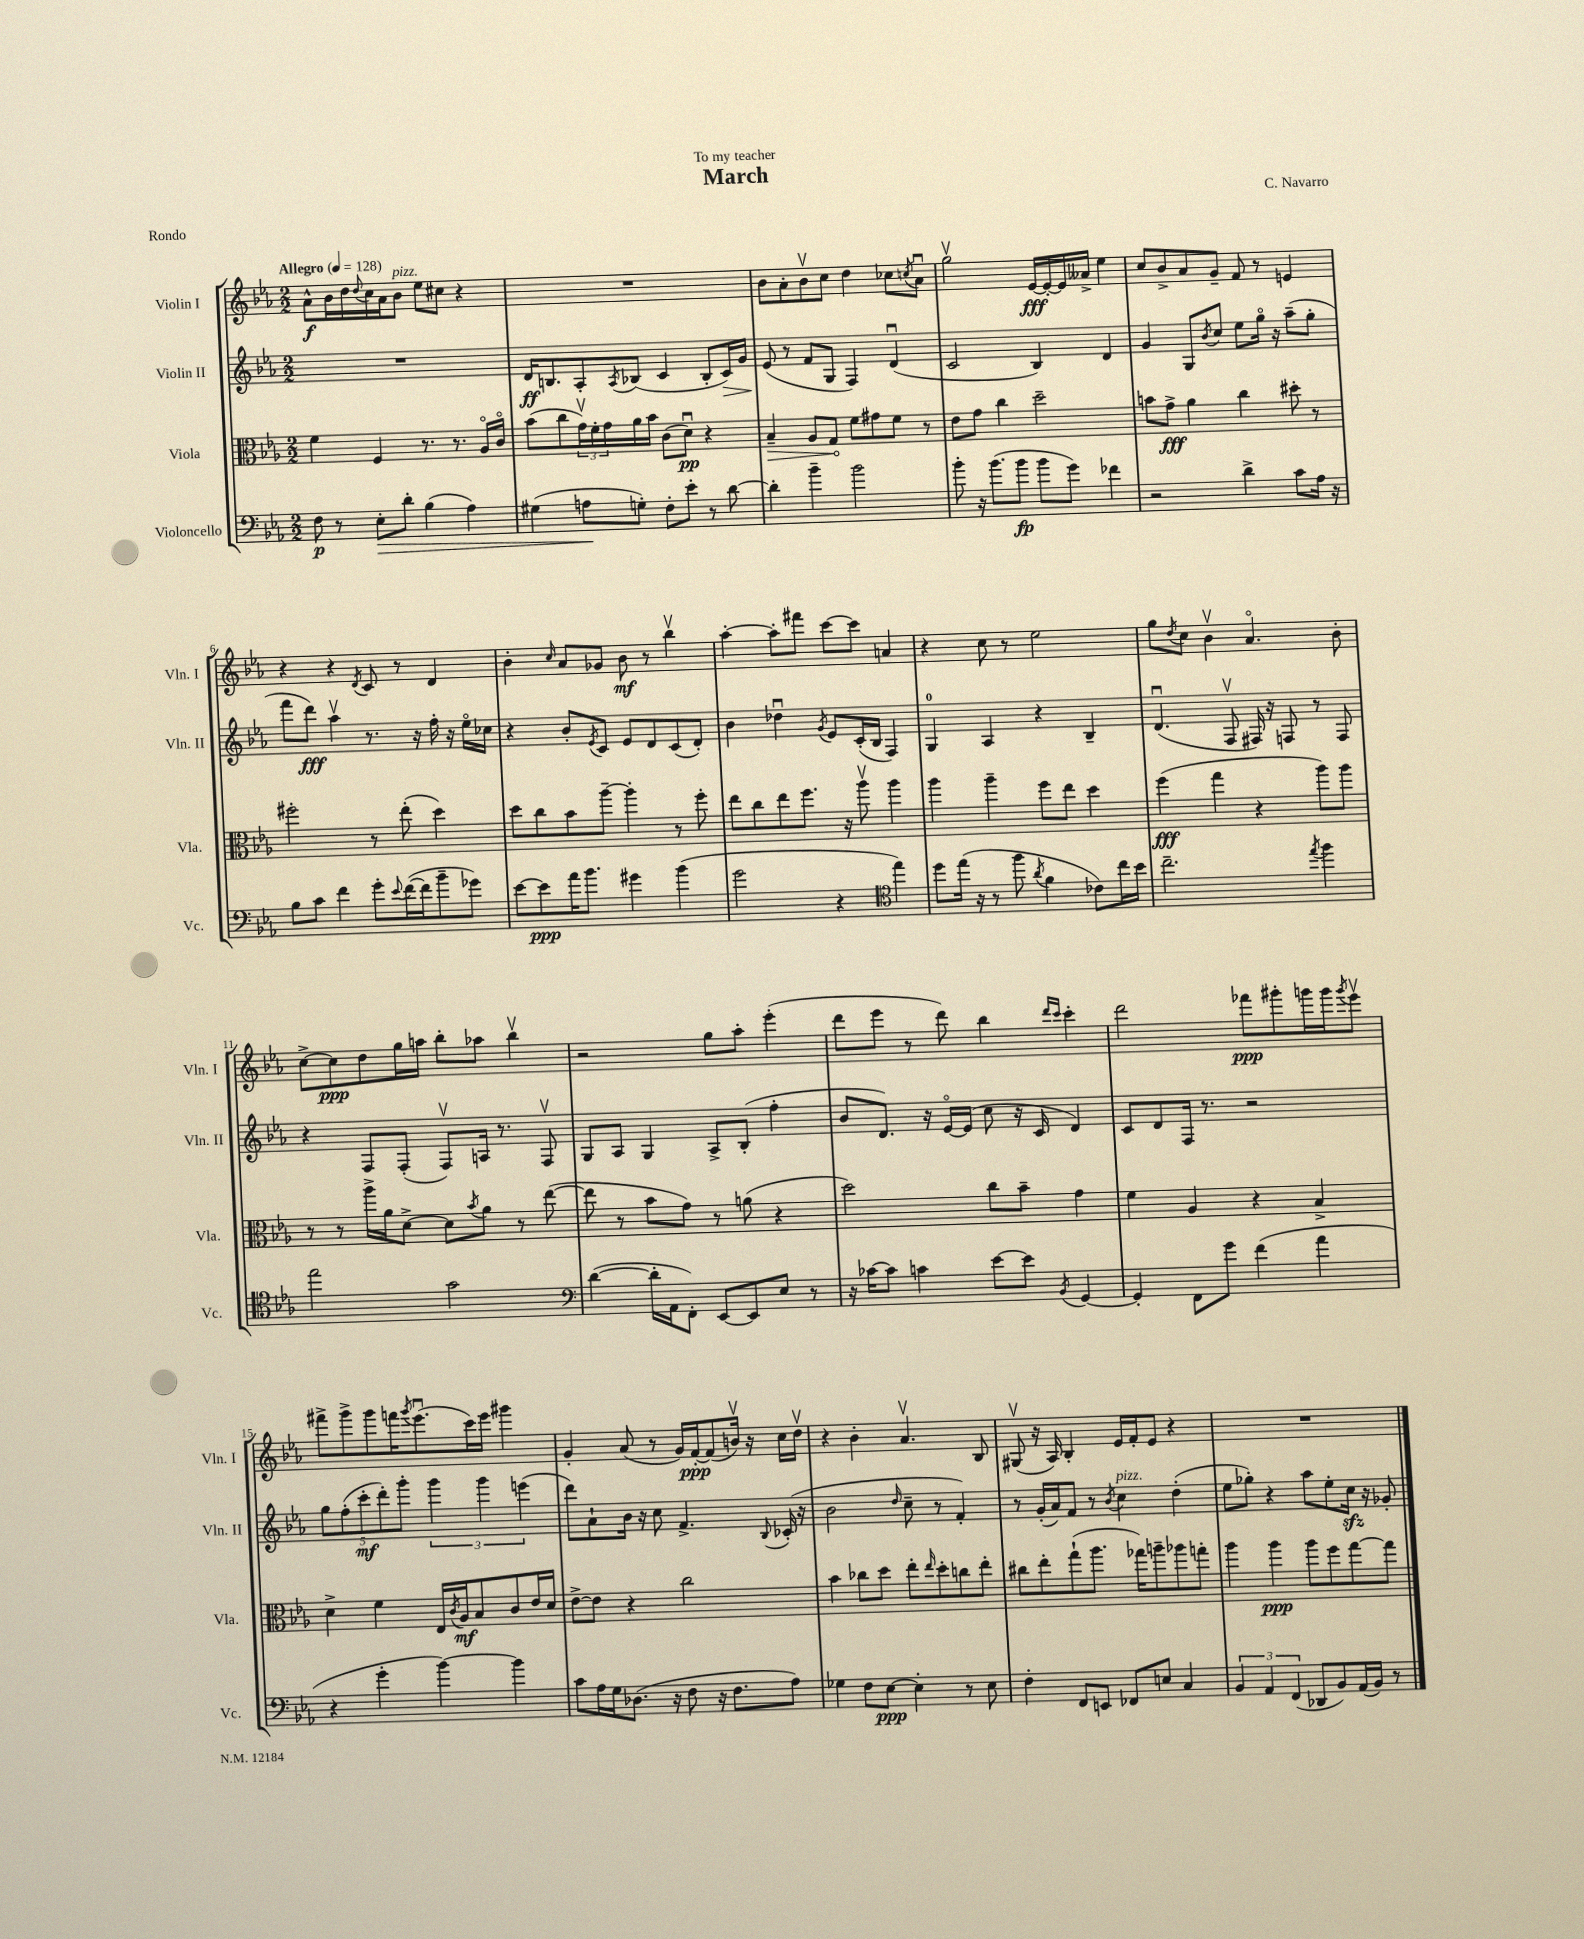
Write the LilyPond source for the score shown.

\header { title = "March" composer = "C. Navarro" dedication = "To my teacher" piece = "Rondo" }
<<
\new StaffGroup <<
\new Staff = "s0" \with { instrumentName = "Violin I" shortInstrumentName = "Vln. I" } {
    \clef treble \key ees \major \numericTimeSignature \time 2/2 \tempo "Allegro" 4 = 128
    aes'8-^\f bes'16 d''16 \appoggiatura { d''8 } c''16 aes'16 bes'8^\markup { \italic "pizz." } ees''8 cis''8 r4 |
    R1 |
    bes'8 aes'8-. bes'8\upbow c''8 d''4 ces''8 \acciaccatura { c''8 } aes'8\downbow |
    g''2\upbow ees'16~\fff ees'16~-. ees'16 aeses'16-> ees''4 |
    c''8 bes'8-> aes'8 g'8-- f'8 r8 e'4 |
    r4 r4 \acciaccatura { d'8 } c'8 r8 d'4 |
    bes'4-. \grace { c''16 } aes'8 ges'8 bes'8\mf r8 bes''4\upbow |
    aes''4~-. aes''8-. fis'''8 c'''8~ c'''8 a'4 |
    r4 c''8 r8 ees''2 |
    g''8 \acciaccatura { d''8 } c''8 bes'4\upbow aes'4.\flageolet bes'8-. |
    c''8~-> c''8\ppp d''8 g''16 a''16 bes''8-. aes''8 bes''4\upbow |
    r2 g''8 aes''8-. ees'''4-.( |
    d'''8 ees'''8 r8 d'''8) bes''4 \grace { d'''16 c'''16 } c'''4-. |
    d'''2 fes'''8\ppp gis'''8-. g'''16 g'''16 \acciaccatura { g'''8 } ees'''8\upbow |
    fis'''8-> g'''8-> g'''8 f'''16 \acciaccatura { g'''8 } ees'''8.\downbow( c'''16) ees'''16 gis'''4 |
    g'4-. aes'8( r8 g'16) f'16~-.\ppp f'8( b'16\upbow) r16 c''16 d''16\upbow |
    r4 bes'4-. aes'4.\upbow bes8 |
    gis8\upbow( r16 aes16) bes4-. ees'16 f'16-. ees'8 r4 |
    R1 \bar "|." |
}
\new Staff = "s1" \with { instrumentName = "Violin II" shortInstrumentName = "Vln. II" } {
    \clef treble \key ees \major \numericTimeSignature \time 2/2
    R1 |
    d'16\ff b8. aes8-. \acciaccatura { aes8 } bes8( c'4 bes8-. c'16\>) g'16 |
    ees'8\!( r8 f'8 g8 f4) d'4\downbow( |
    c'2 bes4) d'4 |
    g'4 g8 \acciaccatura { bes'8 } c''8 ees''8 g''16\flageolet r16 aes''8--( g''8-. |
    f'''8 d'''8\fff) aes''4\upbow r8. r16 f''16-. r16 ees''16\flageolet ces''16 |
    r4 bes'8-. \acciaccatura { ees'8 } c'8 ees'8 d'8 c'8( d'8-.) |
    bes'4 des''4\downbow \acciaccatura { g'8 } ees'8 c'16-.( bes16 f4) |
    g4-0 aes4 r4 bes4-- |
    d'4.\downbow( f8\upbow fis16) r16 f8 r8 f8 |
    r4 f8 f8-.( f8\upbow) a16 r8. f8\upbow |
    g8 aes8 g4 aes8-> bes8-.( f''4-. |
    bes'8 d'8.) r16 ees'16~\flageolet ees'16( c''8 r16 c'16 d'4) |
    c'8 d'8 f16 r8. r2 |
    \tuplet 5/4 { g''8 f''8-.( c'''8-.\mf d'''8-.) g'''8-. } \tuplet 3/2 { g'''4 g'''4 e'''4( } |
    d'''8) aes'8-! bes'16 r16 c''8 f'4.-> \appoggiatura { bes8 } ces'16-.( r16 |
    bes'2 \grace { d''16 } c''8-- r8 f'4-.) |
    r8 g'16-.( aes'16) f'8 r8 \acciaccatura { bes'8 } c''4^\markup { \italic "pizz." } d''4-.( |
    ees''8 ges''8-.) r4 aes''8 ees''8-. c''16\sfz r16 ges'8-. \bar "|." |
}
\new Staff = "s2" \with { instrumentName = "Viola" shortInstrumentName = "Vla." } {
    \clef alto \key ees \major \numericTimeSignature \time 2/2
    f'4 f4 r8. r8. aes16\flageolet c'16\flageolet |
    bes'8( c''8 \tuplet 3/2 { g'16\upbow) f'16-. g'16 } aes'16 bes'16 c'8( d'8\downbow\pp) r4 |
    \once \override Hairpin.circled-tip = ##t bes4--\> aes8 g8\! f'8 gis'8 f'8 r8 |
    ees'8 g'8 c''4 d''2-- |
    b'8 g'8->\fff aes'4 c''4 dis''8-. r8 |
    fis''2-. r8 ees''8-.( d''4) |
    d''8 c''8 bes'8 aes''8~-- aes''4-. r8 f''8-. |
    ees''8 c''8 ees''8 f''8. r16 aes''8\upbow aes''4 |
    aes''4 aes''4-- f''8 ees''8 d''4 |
    f''4\fff( g''4 r4 aes''8) aes''8 |
    r8 r8 aes''16-> aes'16 d'8~-> d'8 \acciaccatura { bes'8 } aes'8 r8 ees''8~( |
    ees''8 r8 bes'8 g'8) r8 a'8( r4 |
    d''2) c''8 bes'8-- g'4 |
    f'4 aes4 r4 bes4-> |
    d'4-> f'4 ees16 \acciaccatura { c'8 } aes16\mf bes8 c'8 ees'16 d'16 |
    ees'8~-> ees'8 r4 c''2 |
    bes'4 ces''8 d''8 ees''8-. \grace { ees''16 } d''8-. c''8 ees''8-. |
    cis''8 ees''8-. g''8-!( aes''8. ges''16) a''8-- aes''8 g''8-. |
    aes''4 aes''4\ppp aes''8 f''8 g''8~ g''8 \bar "|." |
}
\new Staff = "s3" \with { instrumentName = "Violoncello" shortInstrumentName = "Vc." } {
    \clef bass \key ees \major \numericTimeSignature \time 2/2
    f8\p r8 ees8-.\> d'8-. bes4( aes4) |
    gis4( a8\! g8-.) f8-. ees'8-. r8 d'8~ |
    d'4-. bes'4-- bes'2 |
    bes'8-. r16 bes'8.( bes'8\fp bes'8 g'8) fes'4 |
    r2 d'4-> c'8 aes16 r16 |
    bes8 c'8 f'4 g'8-. \appoggiatura { ees'8 } f'16~( f'16 bes'8-- ges'8) |
    ees'8~ ees'8\ppp aes'16 bes'8. gis'4 bes'4( |
    g'2 r4 \clef tenor ees''4) |
    d''8 ees''16( r16 r8 f''8 \acciaccatura { aes'8 } f'4 ces'8) c''16 bes'16 |
    c''2.-- \acciaccatura { ees''8 } f''4 |
    ees''2 g'2 |
    \clef bass d'4~( d'16-. aes,16 f,8-.) ees,8~ ees,8 ees8 r8 |
    r16 ces'16~ ces'8 c'4 ees'8~ ees'8 \acciaccatura { bes,8 } g,4~ |
    g,4-. f,8 g'8 f'4( aes'4 |
    r4 g'4-. bes'4~) bes'4 |
    c'8 aes16 g16 des8.( r16 f8 r16 f8. aes8) |
    ges4 f8 ees8~\ppp ees4-. r8 ees8 |
    f4-. f,8 e,8 fes,8 e8 c4 |
    \tuplet 3/2 { bes,4 aes,4 f,4( } des,8 bes,8) aes,16( bes,16) r8 \bar "|." |
}
>>
>>
